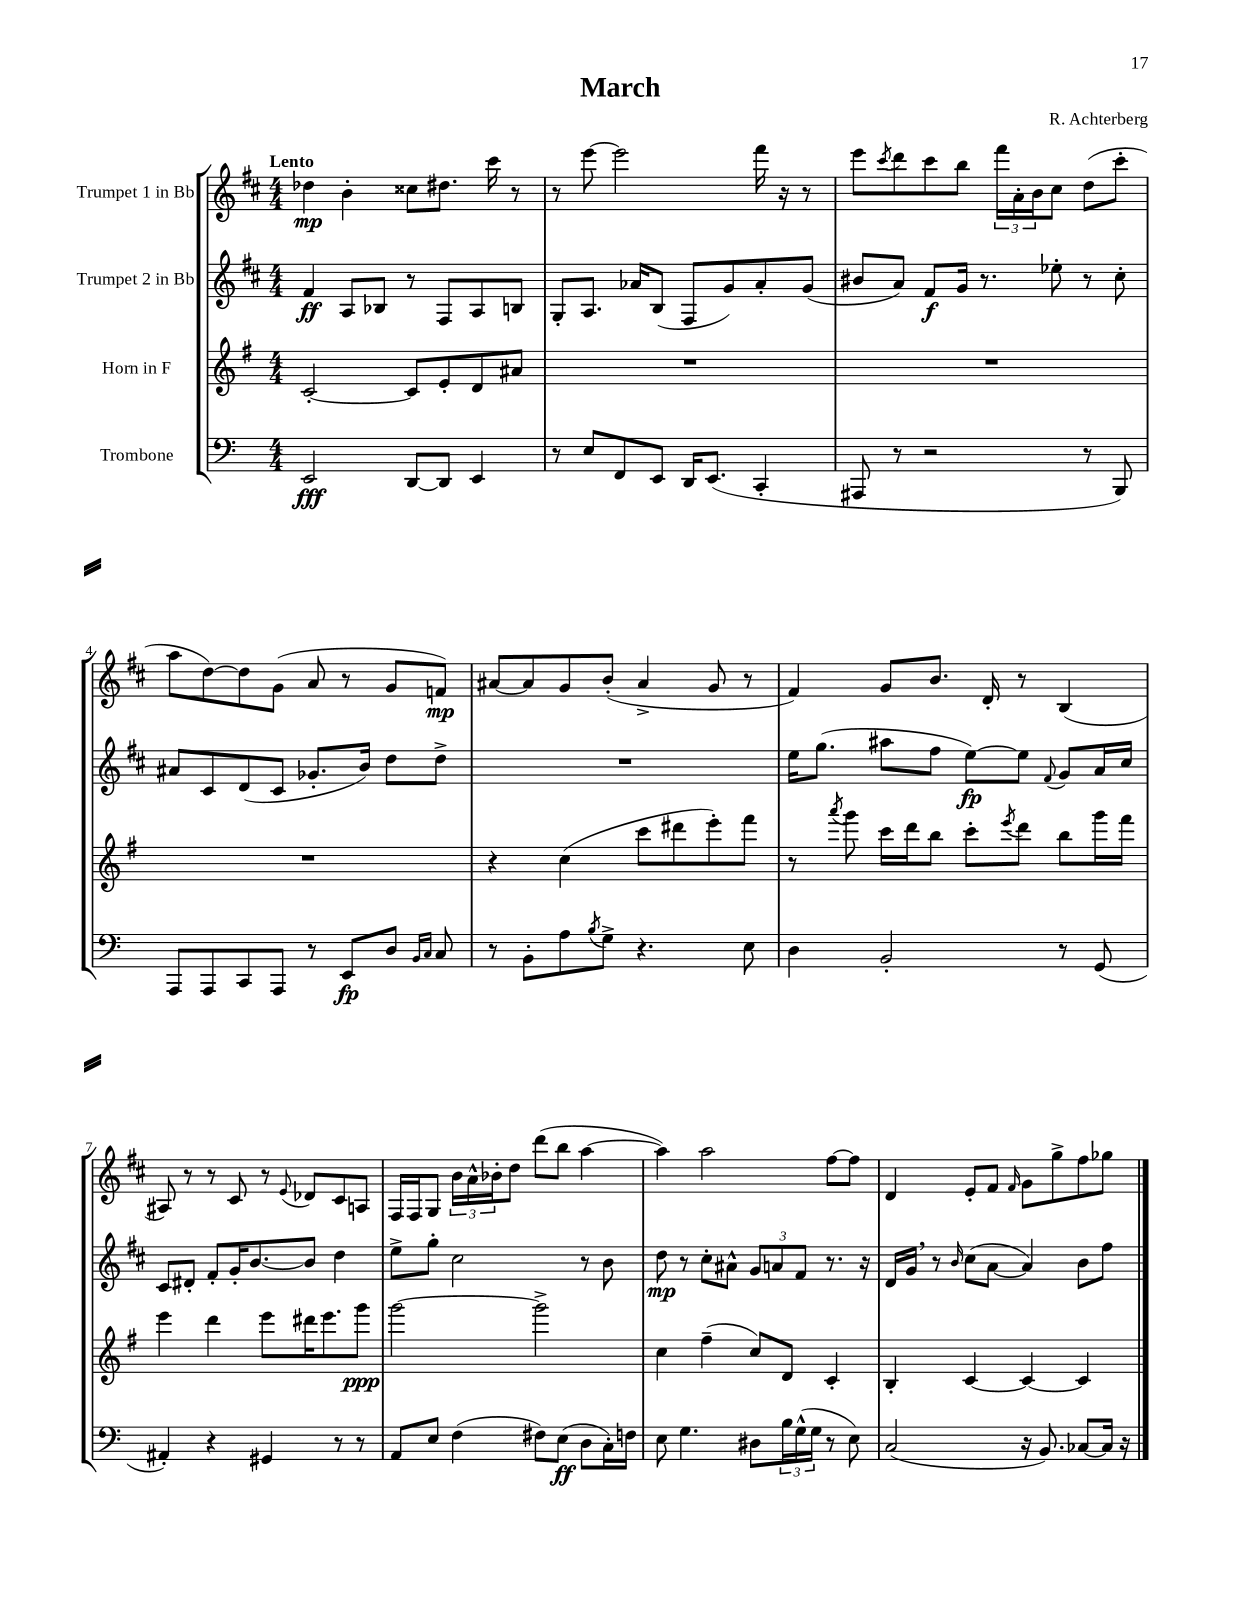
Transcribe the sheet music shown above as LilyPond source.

\header { title = "March" composer = "R. Achterberg" }
<<
\new StaffGroup <<
\new Staff = "s0" \with { instrumentName = "Trumpet 1 in Bb" } {
    \clef treble \key d \major \numericTimeSignature \time 4/4 \tempo "Lento"
    des''4\mp b'4-. cisis''8 dis''8. cis'''16 r8 |
    r8 e'''8~ e'''2 fis'''16 r16 r8 |
    e'''8 \acciaccatura { cis'''8 } d'''8 cis'''8 b''8 \tuplet 3/2 { fis'''16 a'16-. b'16 } cis''8 d''8( cis'''8-. |
    a''8 d''8~) d''8 g'8( a'8 r8 g'8 f'8\mp) |
    ais'8~ ais'8 g'8 b'8-.( ais'4-> g'8 r8 |
    fis'4) g'8 b'8. d'16-. r8 b4( |
    ais8) r8 r8 cis'8 r8 \appoggiatura { e'8 } des'8 cis'8 a8 |
    fis16 fis16 g8 \tuplet 3/2 { b'16 a'16-^ bes'16-. } d''8 d'''8( b''8 a''4~ |
    a''4) a''2 fis''8~ fis''8 |
    d'4 e'8-. fis'8 \grace { fis'16 } g'8 g''8-> fis''8 ges''8 \bar "|." |
}
\new Staff = "s1" \with { instrumentName = "Trumpet 2 in Bb" } {
    \clef treble \key d \major \numericTimeSignature \time 4/4
    fis'4\ff a8 bes8 r8 fis8 a8 b8 |
    g8-. a8. aes'16 b8( fis8 g'8) aes'8-. g'8( |
    bis'8 a'8) fis'8\f g'16 r8. ees''8-. r8 cis''8-. |
    ais'8 cis'8 d'8( cis'8 ges'8.-. b'16) d''8 d''8-> |
    R1 |
    e''16 g''8.( ais''8 fis''8 e''8~\fp) e''8 \appoggiatura { fis'8 } g'8 a'16 cis''16 |
    cis'8 dis'8-. fis'8-. g'16-. b'8.~ b'8 d''4 |
    e''8-> g''8-. cis''2 r8 b'8 |
    d''8\mp r8 cis''8-. ais'8-^ \tuplet 3/2 { g'8 a'8 fis'8 } r8. r16 |
    d'16 g'16 \breathe r8 \grace { b'16 } cis''8( a'8~ a'4) b'8 fis''8 \bar "|." |
}
\new Staff = "s2" \with { instrumentName = "Horn in F" } {
    \clef treble \key g \major \numericTimeSignature \time 4/4
    c'2~-. c'8 e'8-. d'8 ais'8 |
    R1 |
    R1 |
    R1 |
    r4 c''4( c'''8 dis'''8 e'''8-.) fis'''8 |
    r8 \acciaccatura { a'''8 } g'''8 c'''16 d'''16 b''8 c'''8-. \acciaccatura { e'''8 } d'''8 b''8 g'''16 fis'''16 |
    e'''4 d'''4 e'''8 dis'''16 e'''8. g'''8\ppp |
    g'''2~ g'''2-> |
    c''4 fis''4--( c''8) d'8 c'4-. |
    b4-. c'4~ c'4~ c'4 \bar "|." |
}
\new Staff = "s3" \with { instrumentName = "Trombone" } {
    \clef bass \key c \major \numericTimeSignature \time 4/4
    e,2\fff d,8~ d,8 e,4 |
    r8 e8 f,8 e,8 d,16 e,8.( c,4-. |
    ais,,8 r8 r2 r8 b,,8) |
    a,,8 a,,8 c,8 a,,8 r8 e,8\fp d8 \grace { b,16 c16 } c8 |
    r8 b,8-. a8 \acciaccatura { b8 } g8-> r4. e8 |
    d4 b,2-. r8 g,8( |
    ais,4-.) r4 gis,4 r8 r8 |
    a,8 e8 f4( fis8) e8\ff( d8 c16-.) f16 |
    e8 g4. dis8 \tuplet 3/2 { b16 g16-^( g16 } r8 e8) |
    c2( r16 b,8.) ces8~ ces16 r16 \bar "|." |
}
>>
>>
